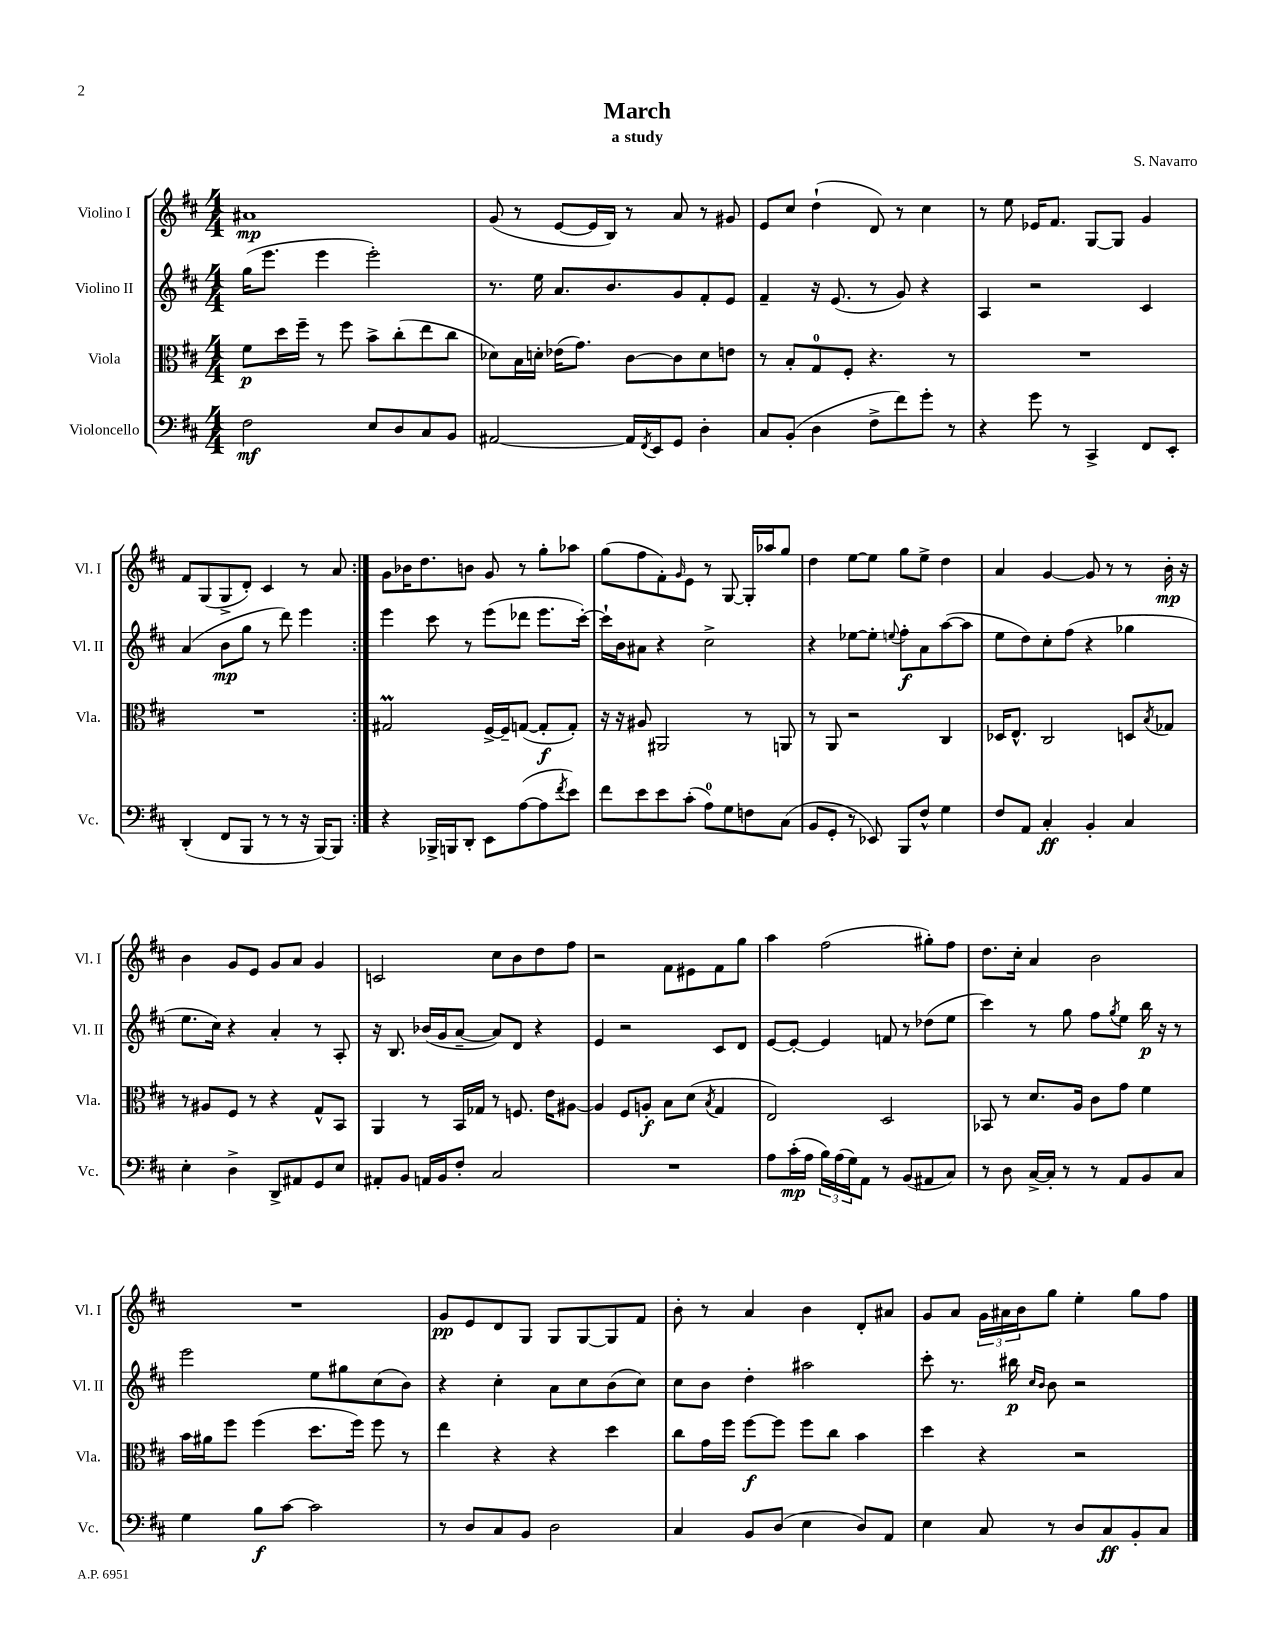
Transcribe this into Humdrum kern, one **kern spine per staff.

**kern	**kern	**kern	**kern
*staff4	*staff3	*staff2	*staff1
*clefF4	*clefC3	*clefG2	*clefG2
*k[f#c#]	*k[f#c#]	*k[f#c#]	*k[f#c#]
*M4/4	*M4/4	*M4/4	*M4/4
2F#\	8f#\L	(16gg\LK	1a#
.	.	8.eee\J	.
.	16dd\L	.	.
.	16ff#~\JJ	.	.
.	8r	4eee\	.
.	8ff#\	.	.
8E/L	8b^\L	2eee'\)	.
8D/	(8cc#'\	.	.
8C#/	8ee\	.	.
8BB/J	8cc#\J	.	.
=	=	=	=
[2AA#/	8d-\L)	8.r	(8g/
.	16B\L	.	8r
.	16d'\JJ	16ee\	.
.	(16e-\LK	8.a/L	[8e/L
.	8.g\J)	.	.
.	.	.	16e/]L
.	.	8.b/	16B/JJ)
16AA#/]LL	[8c#\L	.	8r
8qFF#/	.	.	.
16EE/J	.	.	.
8GG/J	8c#\]	8g/	8a/
4D'\	8d\	8f#'/	8r
.	8e\J	8e/J	8g#/
=	=	=	=
8C#/L	8r	4f#~/	8e/L
(8BB'/J	8B'/L	.	8cc#/J
4D\	8G/	16r	(4dd`\
.	.	(8.e/	.
.	8F#'/J	.	.
8F#^\L	4.r	8r	8d/)
8f#\)	.	8g/)	8r
8g'\J	.	4r	4cc#\
8r	8r	.	.
=	=	=	=
4r	1r	4A/	8r
.	.	.	8ee\
8g\	.	2r	16e-/LK
.	.	.	8.f#/J
8r	.	.	.
4CC#^/	.	.	[8G/L
.	.	.	8G/]J
8FF#/L	.	4c#/	4g/
8EE'/J	.	.	.
=	=	=	=
(4DD'/	1r	(4a/	8f#/L
.	.	.	(8G/
8FF#/L	.	8b\L	8G^/
8BBB/J	.	8gg\J	8d'/J)
8r	.	8r	4c#/
8r	.	8ddd\)	.
16r	.	4eee\	8r
[16BBB/LK)	.	.	.
8BBB/]J	.	.	8a/
=:|!	=:|!	=:|!	=:|!
4r	2G#/	4eee\	8g\L
.	.	.	16b-\K
.	.	.	8.dd\
16BBB-^/LL	.	8ccc#\	.
16BBB/J	.	.	.
8DD'/J	.	8r	8b\J
8EE\L	[16F#^/LL	(8eee\L	8g/
.	16F#~/]J	.	.
([8A\	([8G/J	8ddd-\J	8r
8A\]	8G'/]L	8.eee\L	8gg'\L
8qf#/	.	.	.
8e\J)	8G'/J)	.	8aa-\J
.	.	[16ccc#'\Jk)	.
=	=	=	=
8f#\L	16r	16ccc#`\]LL	(8gg\L
.	16r	16b\J	.
8e\	8A#/	8a#\J	8ff#\
8e\	2AA#/	4r	8f#'\)
.	.	.	16qqg/
(8c#'\J	.	.	8e\J
8A\L)	.	2cc#^\	8r
8G\	.	.	[8G/
8F\	8r	.	16G'/]LL
.	.	.	16aa-/J
(8C#\J	8AA/	.	8gg/J
=	=	=	=
8BB/L	8r	4r	4dd\
8GG'/J	8AA/	.	.
8r	2r	[8ee-\L	[8ee\L
8EE-/)	.	8ee-'\]J	8ee\]J
.	.	8qqee/	.
8BBB/L	.	8ff#'\L	8gg\L
8F#^^/J	.	8a\	8ee^\J
4G\	4C#/	([8aa\	4dd\
.	.	8aa\]J	.
=	=	=	=
8F#/L	16D-/LK	8ee\L	4a/
.	8.E^^/J	.	.
8AA/J	.	8dd\)	.
4C#'/	2C#/	8cc#'\	[4g/
.	.	(8ff#\J	.
4BB'/	.	4r	8g/]
.	.	.	8r
4C#/	8D/L	4gg-\	8r
.	8qB/	.	.
.	8G-/J	.	16b'\
.	.	.	16r
=	=	=	=
4E'\	8r	8.ee\L	4b\
.	8A#/L	.	.
.	.	16cc#\Jk)	.
4D^\	8F#/J	4r	8g/L
.	8r	.	8e/J
8DD^/L	4r	4a'/	8g/L
8AA#/	.	.	8a/J
8GG/	8G^^/L	8r	4g/
8E/J	8BB/J	8A'/	.
=	=	=	=
8AA#'/L	4AA/	16r	2c/
.	.	8.B/	.
8BB/J	.	.	.
16AA/LL	8r	(16b-/LL	.
16BB/J	.	16g/J	.
8F#'/J	16BB/LL	[8a~/J	.
.	16G-/JJ	.	.
2C#/	8r	8a/]L)	8cc#\L
.	8.F/	8d/J	8b\
.	.	4r	8dd\
.	16e\LK	.	.
.	[8A#\J	.	8ff#\J
=	=	=	=
1r	4A#/]	4e/	2r
.	8F#/L	2r	.
.	8A'/J	.	.
.	8B\L	.	8f#\L
.	(8d\J	.	8e#\
.	8qB/	.	.
.	4G/	8c#/L	8f#\
.	.	8d/J	8gg\J
=	=	=	=
8A\L	2E/)	[8e/L	4aa\
(16c#'\L	.	8e'/_J	.
16A\JJ	.	.	.
24B\LL)	.	4e/]	(2ff#\
(24A\	.	.	.
24G\J)	.	.	.
8AA\J	.	.	.
8r	2D/	8f/	.
(8BB/L	.	8r	.
8AA#/	.	(8dd-\L	8gg#'\L)
8C#/J)	.	8ee\J	8ff#\J
=	=	=	=
8r	8BB-/	4ccc#\)	8.dd\L
8D\	8r	.	.
.	.	.	16cc#'\Jk
[16C#^/LL	8.d/L	8r	4a/
16C#'/]JJ	.	.	.
8r	.	8gg\	.
.	16A/Jk	.	.
8r	8c#\L	8ff#\L	2b\
.	.	8qgg/	.
8AA/L	8g\J	8ee\J	.
8BB/	4f#\	16bb\	.
.	.	16r	.
8C#/J	.	8r	.
=	=	=	=
4G\	16b\LL	2eee\	1r
.	16a#\J	.	.
.	8ff#\J	.	.
8B\L	(4ff#\	.	.
[8c#\J	.	.	.
2c#\]	8.dd\L	8ee\L	.
.	.	8gg#\	.
.	16ff#\Jk)	.	.
.	8ff#\	(8cc#\	.
.	8r	8b\J)	.
=	=	=	=
8r	4ee\	4r	8g/L
8D/L	.	.	8e/
8C#/	4r	4cc#'\	8d/
8BB/J	.	.	8G/J
2D\	4r	8a\L	8G/L
.	.	8cc#\	[8G/
.	4dd\	(8b\	8G/]
.	.	8cc#\J)	8f#/J
=	=	=	=
4C#/	8cc#\L	8cc#\L	8b'\
.	16g\L	8b\J	8r
.	16ff#\JJ	.	.
8BB/L	[8ff#\L	4dd'\	4a/
(8D/J	8ff#\]J	.	.
4E\	8ff#\L	2aa#\	4b\
.	8cc#\J	.	.
8D/L)	4b\	.	8d'/L
8AA/J	.	.	8a#/J
=	=	=	=
4E\	4dd\	8ccc#'\	8g/L
.	.	8.r	8a/J
8C#/	4r	.	24g\LL
.	.	.	24a#\
.	.	16bb#\	.
.	.	.	24b\J
.	.	16qqcc#/LL	.
.	.	16qqb/JJ	.
8r	.	8b\	8gg\J
8D/L	2r	2r	4ee'\
8C#/	.	.	.
8BB'/	.	.	8gg\L
8C#/J	.	.	8ff#\J
==	==	==	==
*-	*-	*-	*-
